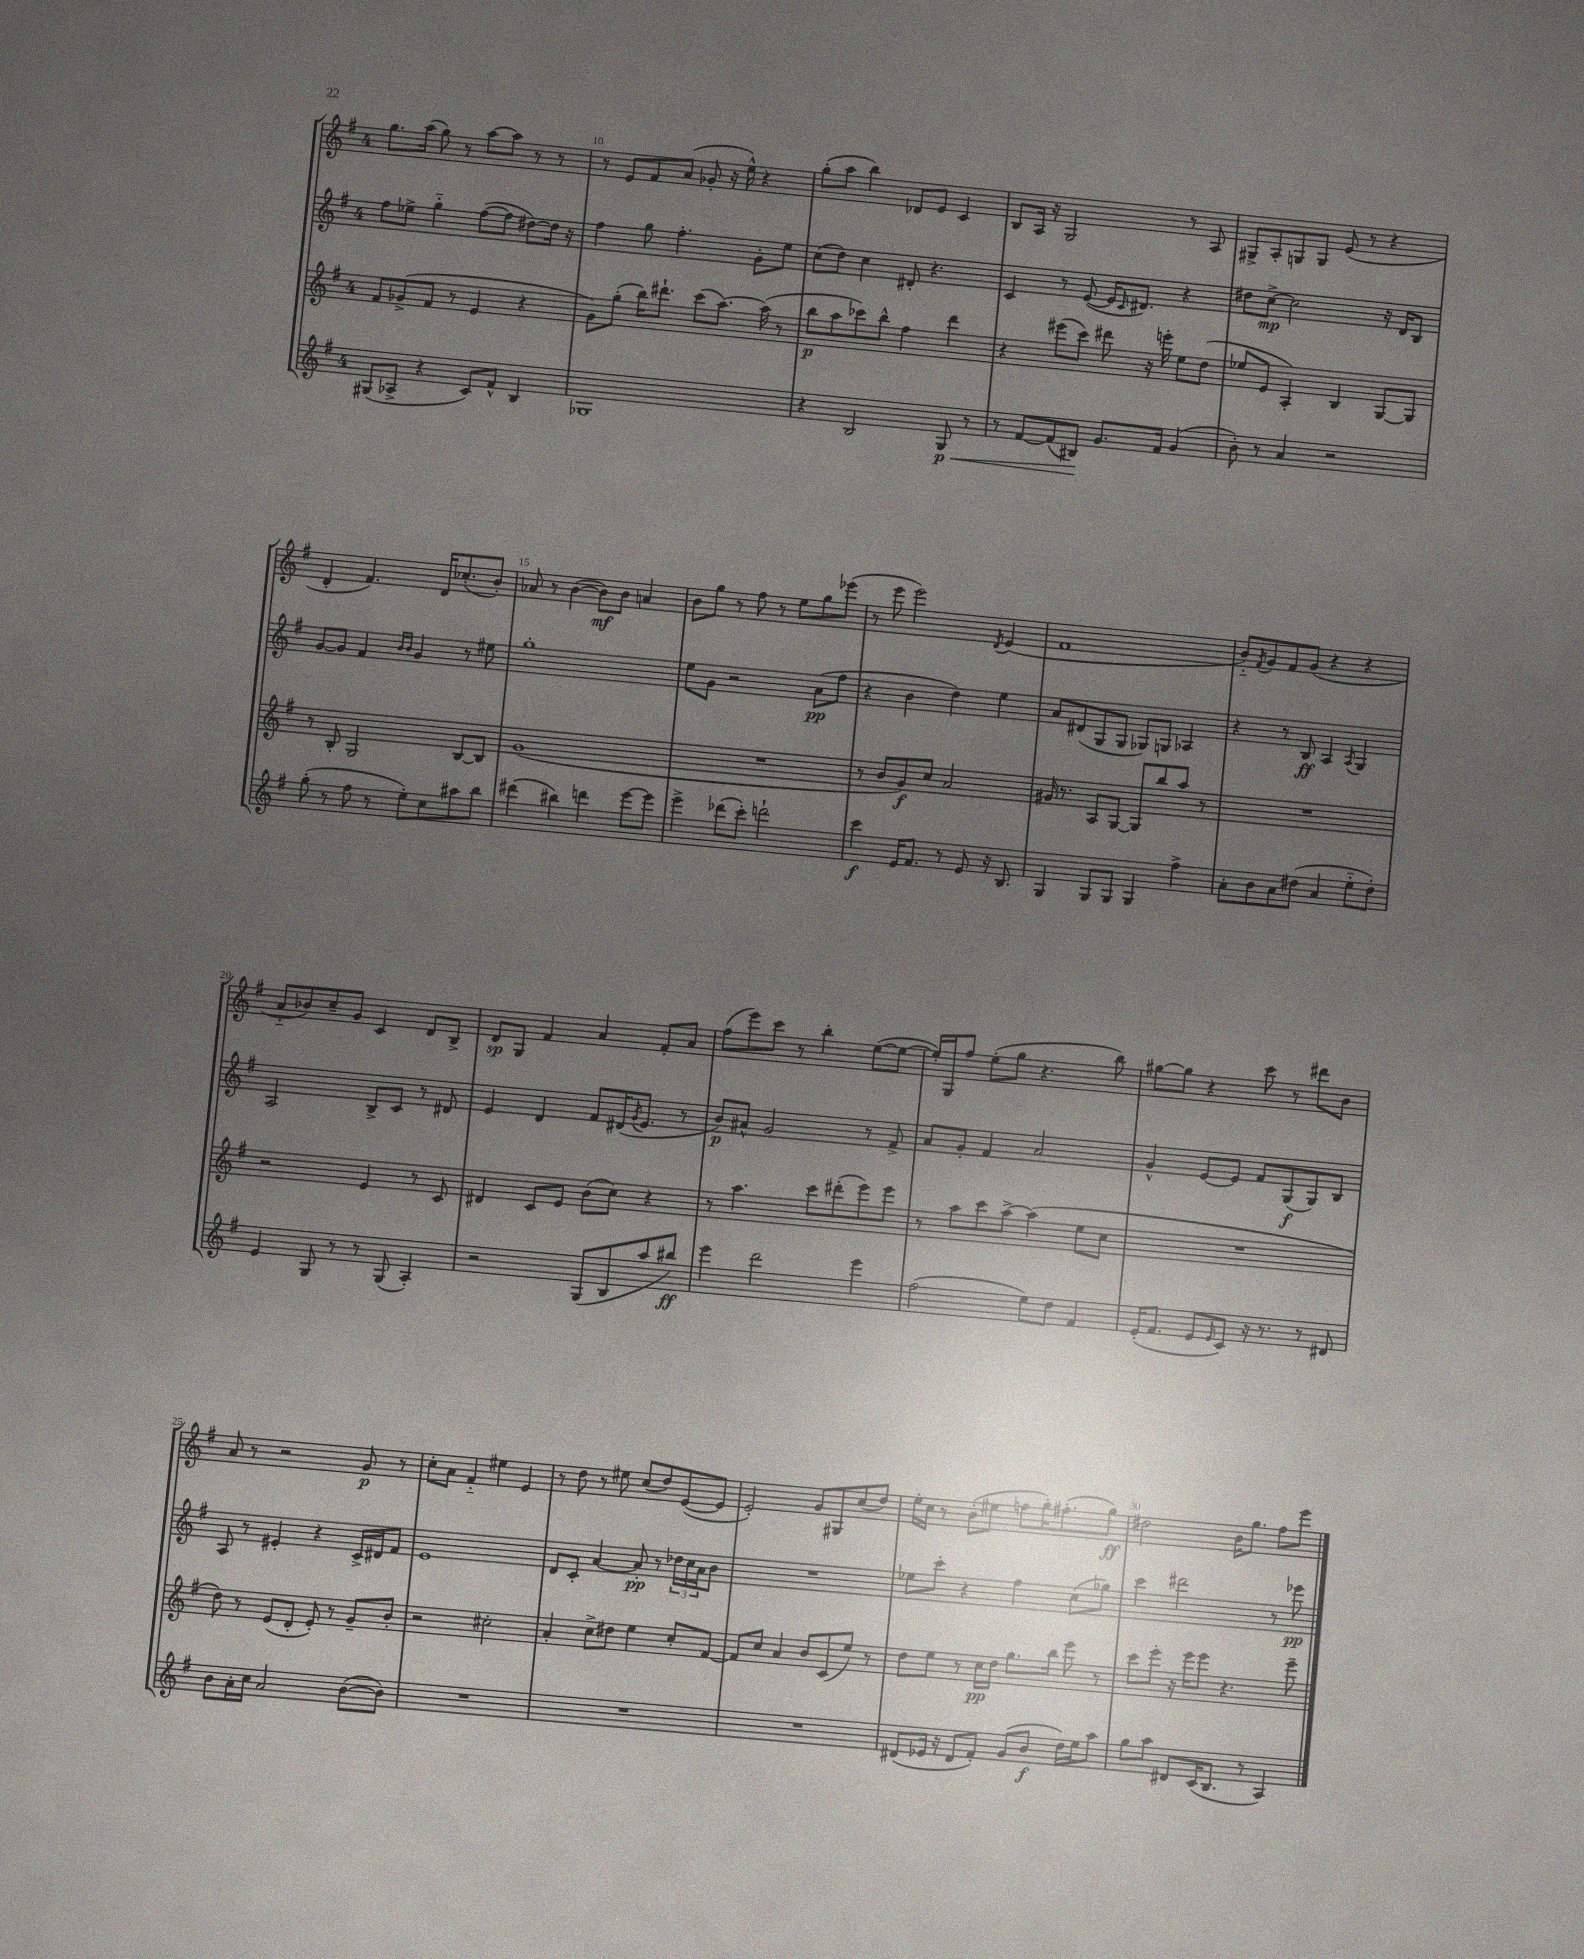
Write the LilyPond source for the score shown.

<<
\new StaffGroup <<
\new Staff = "s0" {
    \clef treble \key g \major \once \override Staff.TimeSignature.style = #'single-digit \time 4/4
    g''8. a''16( g''8) r8 a''8~ a''8 r8 r8 |
    r8 e'8 fis'8 a'8( ges'8-. r16 e''16-^) r4 |
    g''8-.( a''8 b''4) des'8 e'8 c'4 |
    b8 a16 r16 g2 r8 a8 |
    gis8-> a8-. g8 g8 e'8( r8 r4 |
    d'4-. fis'4.) d'16 ces''8.-.( b'8-.) |
    aes'8 r8 b'4~( b'8\mf) b'8 a'4 |
    b'8 g''8 r8 fis''8 r8 e''8 g''8 ees'''8( |
    r8 e'''8 e'''2) \acciaccatura { d'8 } e'4( |
    fis'1 |
    b'8-_) \acciaccatura { fis'8 } g'8 fis'8 g'8( r4 r4 |
    a'8-_ bes'8) c''8-- g'8 c'4 d'8 b8-> |
    d'8\sp g8 fis'4 a'4 fis'8-. a'8 |
    fis''8( e'''8) c'''8 r8 b''4-. e''8~( e''8~ |
    e''16-.) g16 fis''8 e''8-.( g''8 r4. b''8) |
    gis''8~ gis''8 r4 c'''8 r8 dis'''8 b'8 |
    a'8 r8 r2 g'8\p r8 |
    c''8-. a'8 fis'4-_ eis''4 e'4 |
    r8 d''8 r8 eis''8 c''8( d''8) e'8~( e'8 |
    e'2-.) g'8 gis8 c''8( d''8) |
    e''16-. c''16 r8 b'8-.( eis''8 f''8 g''16-.) fis''8.-.( g''8\ff) |
    dis''2 b'16 g''8. fis''8 e'''8 \bar "|." |
}
\new Staff = "s1" {
    \clef treble \key g \major \once \override Staff.TimeSignature.style = #'single-digit \time 4/4
    fis''8 ees''8-> g''4-_ fis''8~( fis''8 dis''8~) dis''16 r16 |
    fis''4 g''8 fis''4.-. g'8-. e''8 |
    c''8( d''8) c''4 dis'8-. r4. |
    c'4 r8 e'8~( e'16 \grace { c'16 } dis'8.) r4 |
    dis''8 c''8~->\mp c''2 r16 d'16 b8 |
    g'8~ g'8 fis'4 \grace { b'16 b'16 } g'4 r8 eis''8 |
    g''1-. |
    e''8 g'8 r2 a'8\pp( fis''8 |
    r4 b'4 d''4) e''4 |
    a'8 dis'8( g8 g8 ges8) g8 aes4 |
    r4 r8 b8\ff a4 \acciaccatura { a8 } g4 |
    a2 b8-> c'8 r8 dis'8 |
    e'4 d'4 fis'8 dis'16( \acciaccatura { g'8 } e'8. r8 |
    b'8\p) ais'8-^ g'2 r8 fis'8-> |
    a'8 g'8-. fis'4 a'2 |
    g'4-^ e'8~ e'8 fis'8 g8\f( g8) b8 |
    a8 r8 eis'4-. r4 c'16-> dis'16 fis'8 |
    e'1 |
    d'8 c'8-. a'4~ a'8-.\pp r8 \tuplet 3/2 { des''16 c''16 a'16 } b'8 |
    R1 |
    ees''8 c'''8-. r4 fis''4 c''8( ges''8) |
    c'''4 dis'''2 r8 ees'''8\pp \bar "|." |
}
\new Staff = "s2" {
    \clef treble \key g \major \once \override Staff.TimeSignature.style = #'single-digit \time 4/4
    fis'8 ges'8->( fis'8 r8 e'4 r4 |
    g'8) g''8-.( b''16) dis'''8.-! c'''8( a''8.~) a''16( r8 |
    b''8\p a''8 ces'''8) b''8-^ fis''4 d'''4 |
    r4 eis'''8( c'''8) dis'''8 r16 e'''16-. e''8 d''8( |
    ees''8 e'8 a4-.) b4 g8~ g8 |
    r8 b8-. g2 b8~ b8 |
    g'1( |
    R1 |
    r8 b'8 g'8\f) c''8 a'2 |
    gis'16 r8. a8 g8~ g8 b''8 a''8 r8 |
    R1 |
    r2 e'4 r8 c'8 |
    dis'4 c'8 e'8 b'8( c''8) r4 |
    r8 a''4. c'''8 dis'''8-.( e'''8) e'''8 |
    r8 a''8 c'''8 a''8~-> a''4( e''8 c''8 |
    R1 |
    d''8) r8 e'8( d'8-. e'8-.) r8 g'8-- b'8-. |
    r2 cis''2-. |
    a'4-. c''8-> dis''8 e''4 c''8-. fis'8~ |
    fis'8 c''8 a'4 b'8 c'8( e''8) r8 |
    d''8 e''8 r8 c''16\pp d''16 g''8. b''16 e'''8 r8 |
    c'''8 e'''8-. r16 e'''16 e'''8 r4. e'''8-- \bar "|." |
}
\new Staff = "s3" {
    \clef treble \key g \major \once \override Staff.TimeSignature.style = #'single-digit \time 4/4
    gis8( aes8-> r4 c'8) fis'8-^ b4 |
    ges1 |
    r4 b2 g8\p\< r8 |
    r8 fis'8~ fis'8( bis8\!) g'8. fis'16 g'4( |
    b'8-.) r8 a'4 r2 |
    g''8-.( r8 fis''8 r8 e''8-.) c''8 ais''8 b''8 |
    dis'''4( bis''4) d'''4 e'''8~ e'''8 |
    e'''4-> des'''8( c'''8-.) d'''2-! |
    c'''4\f e'16 fis'8. r8 e'8 r16 b8. |
    g4 g8 g8 g4 fis''4-> |
    a'8-. b'8 a'8 dis''8( a'4 e''8-_ dis''8-.) |
    e'4 g8 r8 r8 g8( a4-.) |
    r2 g8( b8 a''8 bis''8\ff) |
    e'''4 d'''2 e'''4 |
    fis''2( e''8) d''8 fis'4 |
    e'16-.( fis'8. e'8 \grace { e'16 } c'8) r16 r8. r8 dis'8 |
    b'8 a'16-. c''16 a'2 b'8~( b'8) |
    R1 |
    R1 |
    R1 |
    dis'8( ees'16 r16 dis'8 fis'8-.) g'8( b'8\f d''16) e''16 a''8 |
    g''8 a''8 dis'8 c'16( b8. r8 a4) \bar "|." |
}
>>
>>
\layout { \context { \Score currentBarNumber = #9 \override BarNumber.break-visibility = ##(#f #t #t) barNumberVisibility = #(every-nth-bar-number-visible 5) } }
